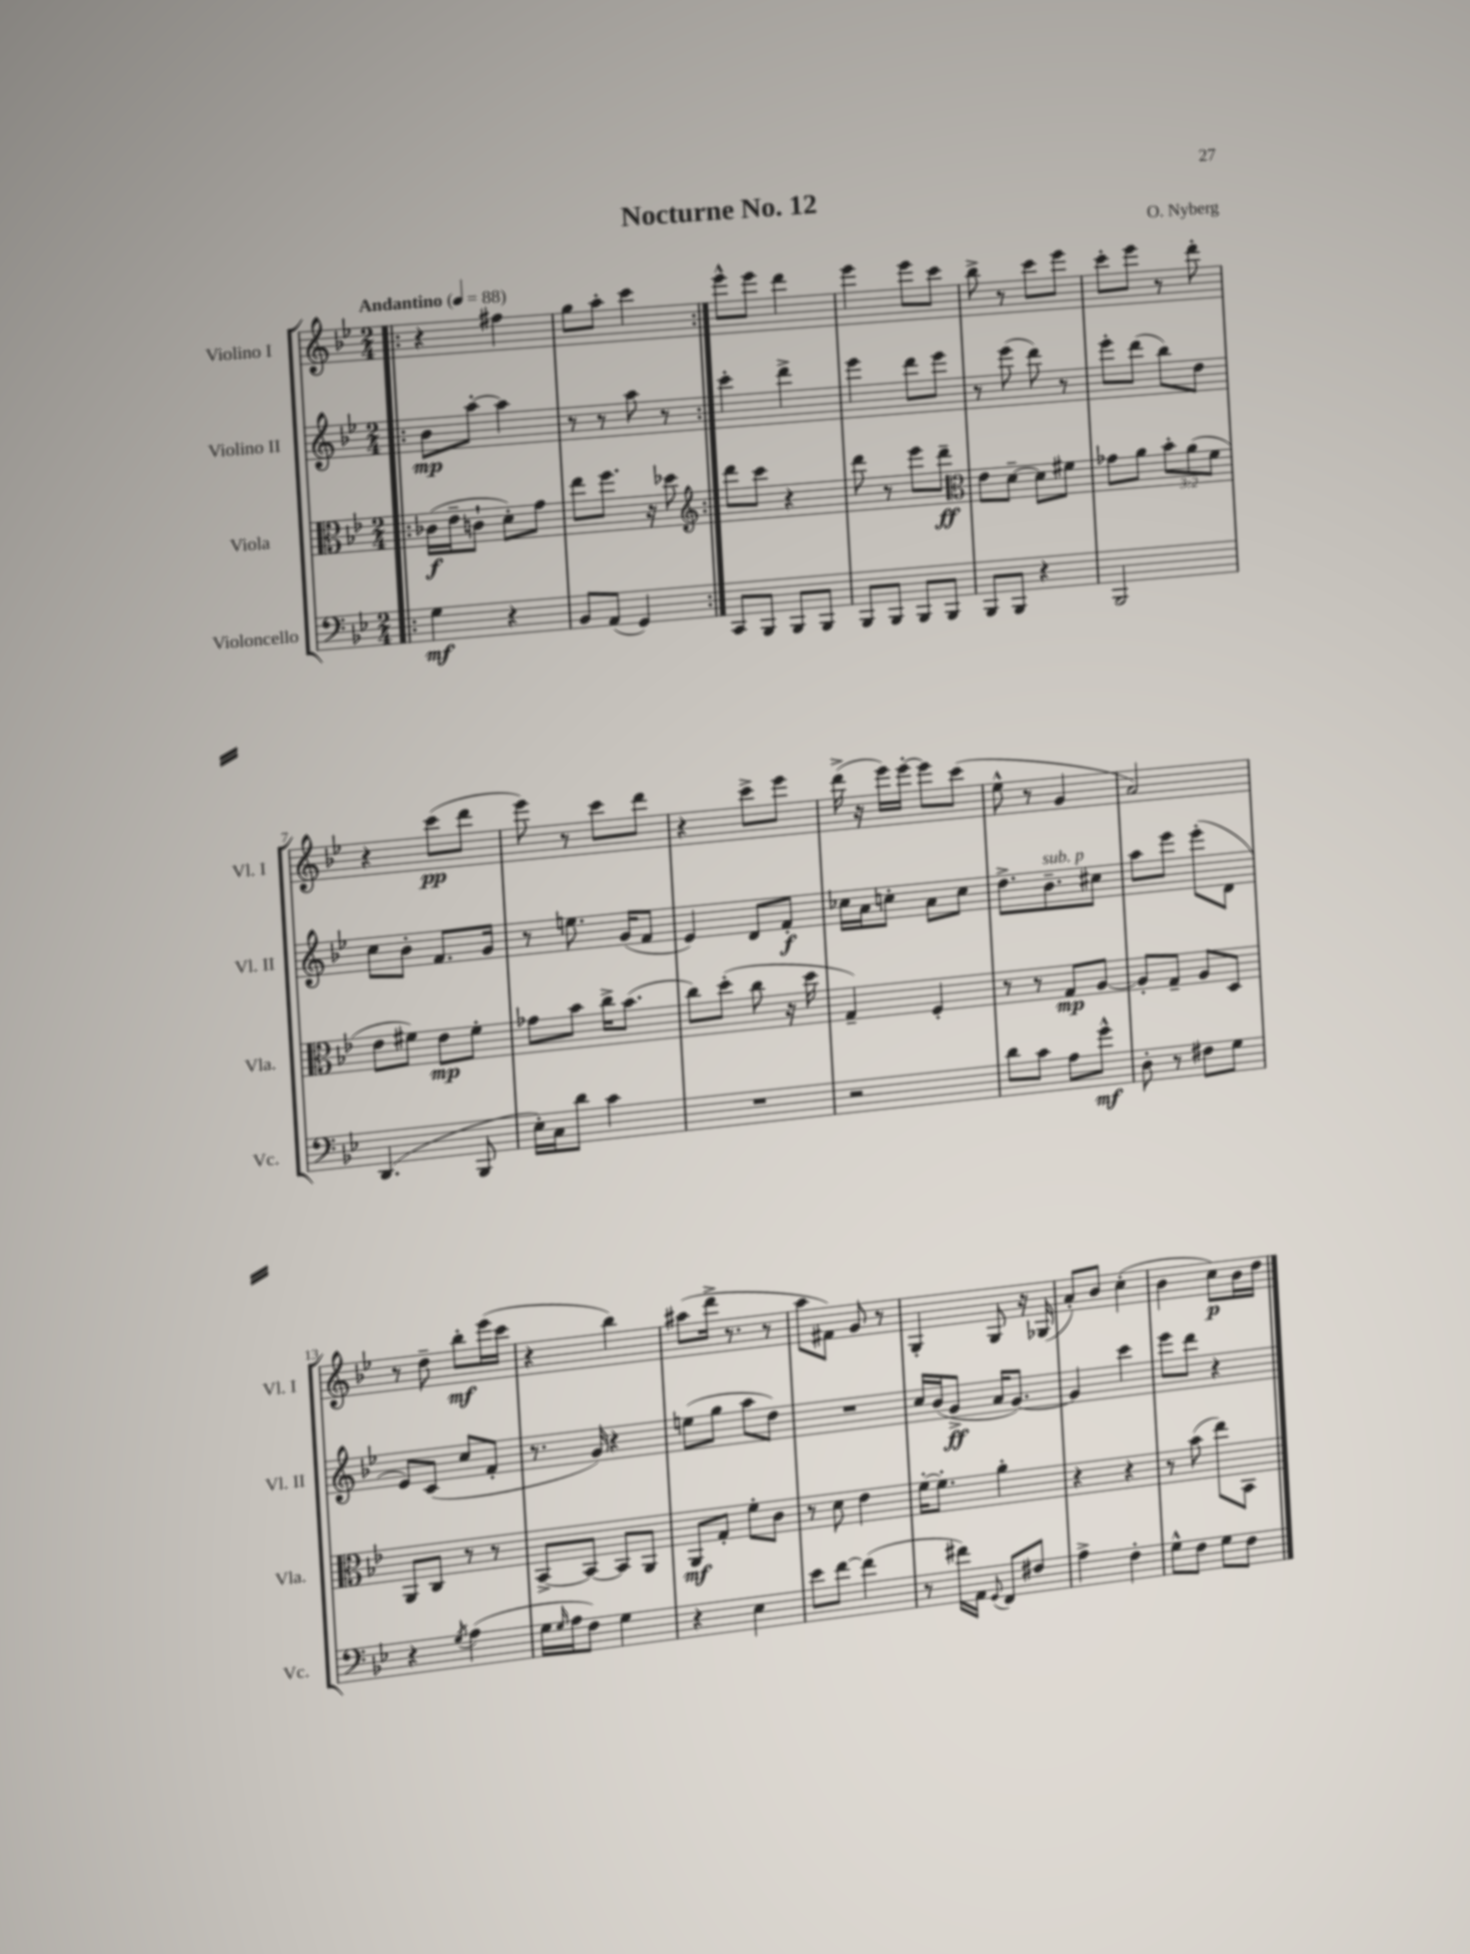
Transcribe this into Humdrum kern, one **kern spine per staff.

**kern	**kern	**kern	**kern
*staff4	*staff3	*staff2	*staff1
*clefF4	*clefC3	*clefG2	*clefG2
*k[b-e-]	*k[b-e-]	*k[b-e-]	*k[b-e-]
*M2/4	*M2/4	*M2/4	*M2/4
*MM88	*MM88	*MM88	*MM88
=!|:	=!|:	=!|:	=!|:
4G	(16c-	8b-	4r
.	16e-~	.	.
.	8c`	[8aa'	.
4r	8d')	4aa]	4ff#
.	8g	.	.
=	=	=	=
8BB-	8ee-	8r	8gg
(8AA	8.ff	8r	8aa'
4GG)	.	8aa	4ccc
.	16r	.	.
.	8dd-	8r	.
=:|!	=:|!	=:|!	=:|!
*	*clefG2	*	*
8CC	8ddd	4ccc'	8eee-^^
8BBB-	8ccc	.	8eee-
8BBB-	4r	4ddd^	4ddd
8BBB-	.	.	.
=	=	=	=
8BBB-	8ddd	4eee-	4eee-
8BBB-	8r	.	.
8BBB-	8eee-	8ddd	8eee-
8BBB-	8ddd~	8eee-	8ccc
=	=	=	=
*	*clefC3	*	*
8BBB-	8e-	8r	8bb-^
8BBB-	[8d~	(8eee-	8r
4r	8d]	8ddd)	8ccc
.	8f#	8r	8eee-
=	=	=	=
2BBB-	8g-	8eee-'	8ccc'
.	8a	(8ddd	8eee-
.	12b-'	8bb-)	8r
.	(12a	.	.
.	.	8dd	8ddd'
.	12f	.	.
=	=	=	=
(4.DD	8e-	8cc	4r
.	8f#)	8b-'	.
.	8e-	8.f	(8ccc
8BBB-	8f#'	.	8ddd
.	.	16g	.
=	=	=	=
16E-')	8g-	8r	8eee-)
16C	.	.	.
8d	8b-	8.ee	8r
4c	16cc^	.	8ccc
.	(8.b-	(16g	.
.	.	8f	8ddd
=	=	=	=
2r	8cc)	4e-)	4r
.	(8dd'	.	.
.	8cc	8d	8ccc^
.	16r	8f'	8eee-
.	16dd	.	.
=	=	=	=
2r	4G~)	16cc-	(16ddd^
.	.	16a	16r
.	.	8cc'	16eee-)
.	.	.	[16eee-'
.	4F'	8a	8eee-]
.	.	8cc	(8ccc
=	=	=	=
8d	8r	8.dd^	8ee-^^
8c	8r	.	8r
.	.	8.b-~	.
8A	8G	.	4g
8g^^	[8A	8cc#	.
=	=	=	=
8D'	8A']	8aa	2a)
8r	8G~	8eee-	.
8F#	8A	(8eee-'	.
8G	8D	8d	.
=	=	=	=
4r	8AA	8e-)	8r
.	8C	(8c	8dd~
8qG	.	.	.
(4A	8r	8cc	8bb-'
.	8r	8f'	(16eee-
.	.	.	16ccc
=	=	=	=
16G	[8BB-^	8.r	4r
16qqG	.	.	.
16A	.	.	.
8F)	8BB-_	.	.
.	.	16g)	.
4G	8BB-]	4r	4bb-)
.	8AA	.	.
=	=	=	=
4r	8AA	(8ee	(8aa#
.	8G'	8gg	16ddd^
.	.	.	8.r
4E-	8f'	8aa	.
.	8c	8dd)	8r
=	=	=	=
8e-	8r	2r	8aa
[8f	8d	.	8f#)
(4f]	4e-	.	8g
.	.	.	8r
=	=	=	=
8r	[16f'	16cc	4G'
.	8.f']	(16b-	.
16f#)	.	8g^	.
16AA	.	.	.
8qqGG	.	.	.
8FF	4a'	16a	8G
.	.	[8.g)	.
8F#	.	.	16r
.	.	.	(16G-
=	=	=	=
4A^	4r	4g]	8a')
.	.	.	8b-
4F'	4r	4ccc	(4cc'
=	=	=	=
8G^^	8r	8eee-	4b-
8F	(8b-	8ddd	.
8G	8ee-)	4r	8cc)
8F	8BB-	.	16b-
.	.	.	16dd
==	==	==	==
*-	*-	*-	*-
